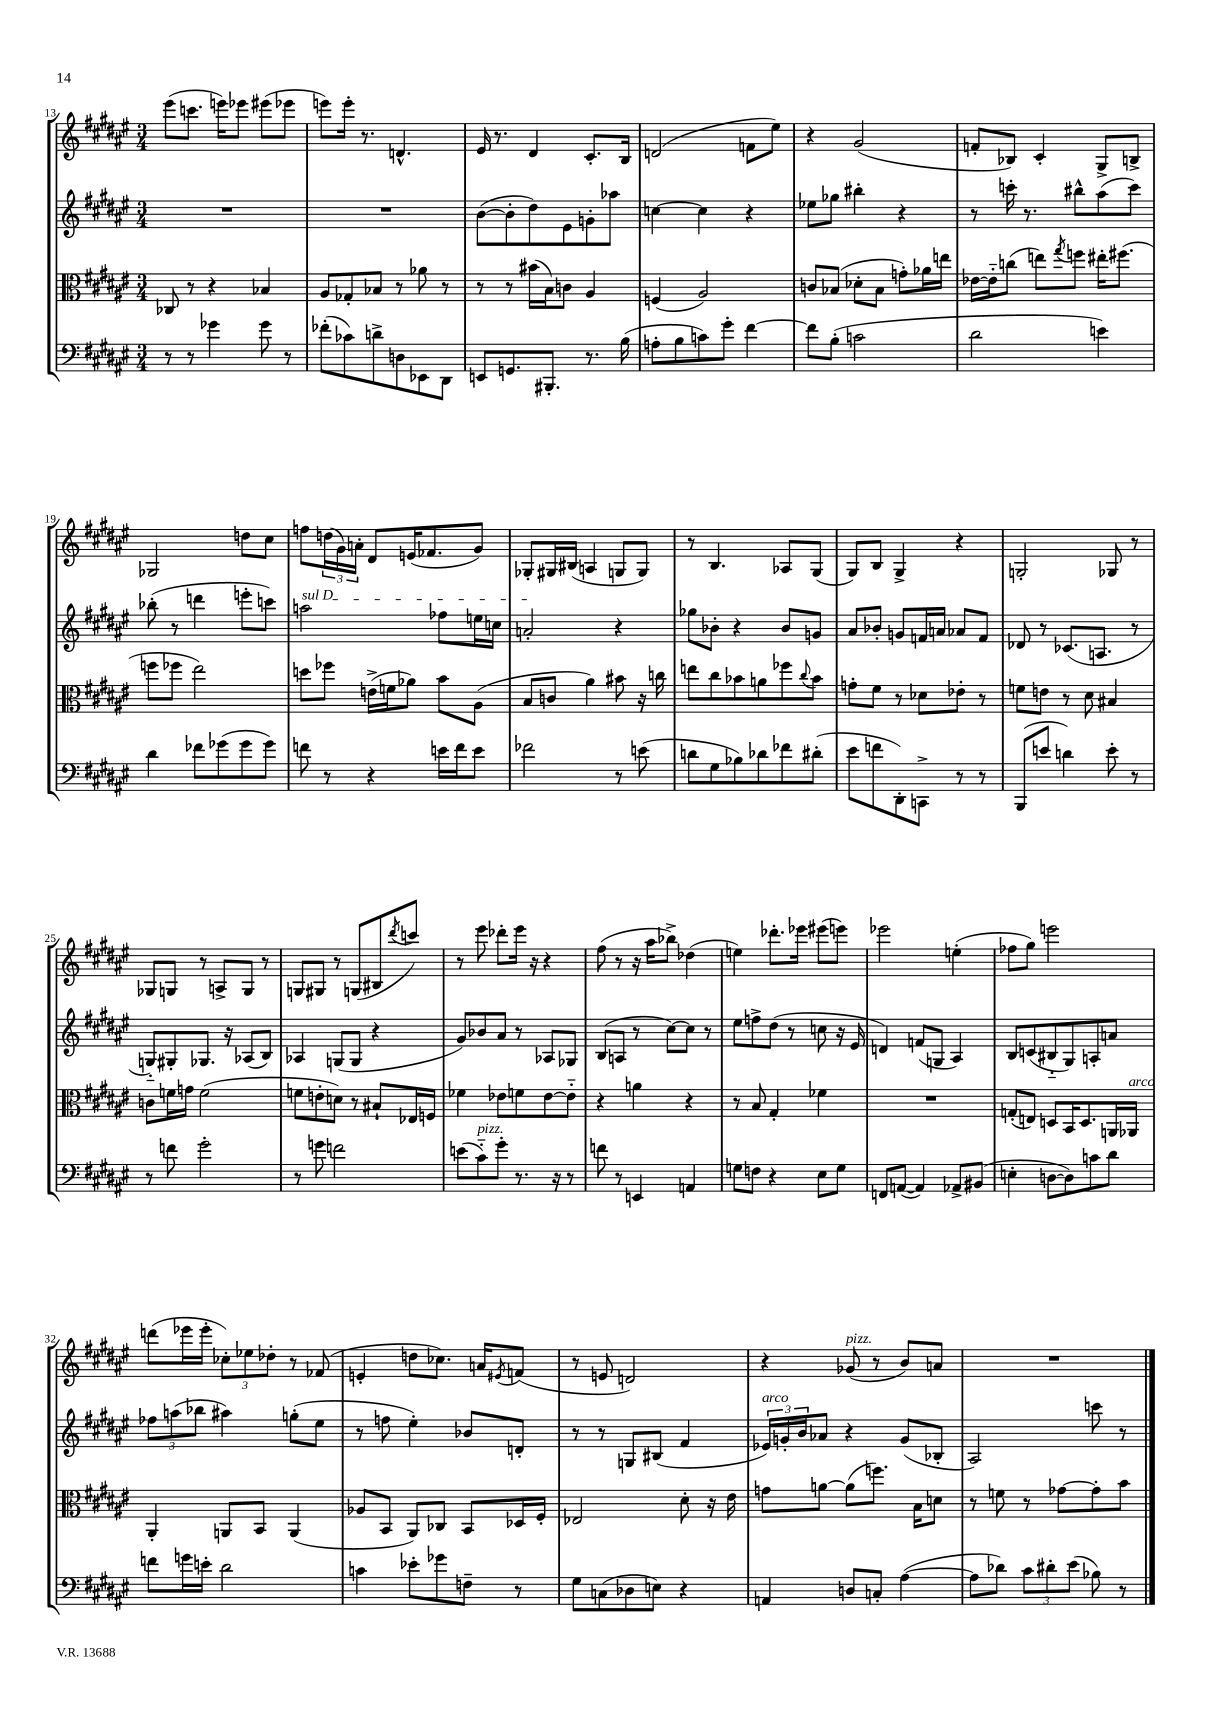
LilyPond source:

<<
\new StaffGroup <<
\new Staff = "s0" {
    \clef treble \key fis \major \numericTimeSignature \time 3/4
    eis'''8( c'''8. e'''16) ees'''8 eis'''8( ees'''8 |
    e'''8) e'''16-. r8. d'4.-^ |
    eis'16 r8. dis'4 cis'8.-. b16 |
    d'2( f'8 eis''8) |
    r4 gis'2( |
    f'8-. bes8) cis'4-. gis8-> b8-> |
    ges2 d''8 cis''8 |
    f''8 \tuplet 3/2 { d''16( gis'16) a'16-. } dis'8 e'16( fes'8. gis'8) |
    ges8-. gis16 bis16( a4 g8 g8) |
    r8 b4. aes8 gis8( |
    gis8) b8 gis4-> r4 |
    g2-. ges8 r8 |
    ges8 g8 r8 a8-> g8 r8 |
    g8 gis8 r8 g8( bis8 \acciaccatura { dis'''8 } c'''8) |
    r8 eis'''8 des'''8-. eis'''16 r16 r4 |
    fis''8( r8 r16 ais''16 bes''8->) des''4( |
    e''4) des'''8.-. ees'''16 eis'''8( e'''8) |
    ees'''2 e''4-.( |
    fes''8 gis''8) e'''2 |
    d'''8( ees'''16 ees'''16-. \tuplet 3/2 { ces''8-.) ees''8 des''8-. } r8 fes'8( |
    e'4-. d''8 ces''8.) a'16 \acciaccatura { eis'8 } f'8( |
    r8 e'8 d'2) |
    r4 ges'8^\markup { \italic "pizz." }( r8 b'8) a'8 |
    R2. \bar "|." |
}
\new Staff = "s1" {
    \clef treble \key fis \major \numericTimeSignature \time 3/4
    R2. |
    R2. |
    b'8~( b'8-. dis''8) eis'8 g'8-. aes''8 |
    c''4~ c''4 r4 |
    ees''8 ges''8 bis''4-. r4 |
    r8 c'''16-. r8. bis''8-^ ais''8( c'''8) |
    bes''8-.( r8 d'''4 e'''8-. c'''8) |
    \once \override TextSpanner.bound-details.left.text = \markup { \italic "sul D" } a''2\startTextSpan fes''8 e''16 c''16 |
    a'2-.\stopTextSpan r4 |
    ges''8 bes'8-. r4 bes'8 g'8 |
    ais'8 bes'8-. g'8 f'16 a'16 aes'8 f'8 |
    des'8 r8 ces'8.( a8. r8 |
    g8-_) gis8-. ges8. r16 aes8( b8) |
    aes4 g8( g8 r4 |
    gis'8) bes'8 ais'8 r8 aes8 ges8 |
    b8( a8 r8 cis''8~) cis''8 r8 |
    eis''8 f''8-> dis''8( r8 c''8 r16 eis'16 |
    d'4) f'8( g8 ais4) |
    b8 c'8( bis8-_ gis8) a8-. a'8 |
    \tuplet 3/2 { fes''8 a''8( bes''8 } ais''4) g''8-.( eis''8 |
    r8 f''8 eis''4-.) bes'8 d'8-. |
    r8 r8 g8 bis8( fis'4 |
    \tuplet 3/2 { ees'16^\markup { \italic "arco" }) g'16-. b'16 } aes'8 r4 g'8( bes8-. |
    ais2) c'''8 r8 \bar "|." |
}
\new Staff = "s2" {
    \clef alto \key fis \major \numericTimeSignature \time 3/4
    ces8 r8 r4 bes4 |
    ais8 ges8-. bes8 r8 aes'8 r8 |
    r8 r8 bis'16( b16) c'8 ais4 |
    f4( ais2) |
    c'8 bes8( des'8-. bes8 g'8-.) aes'16 e''16 |
    ees'16~ ees'16-_ c''8( e''8) \acciaccatura { gis''8 } f''8 eis''16-. fis''8.( |
    f''8 fes''8 eis''2) |
    d''8 fes''8 e'16->( f'16 aes'8) b'8 ais8( |
    b8 c'8 ais'4) bis'8 r16 c''16 |
    e''8 cis''8 bes'8 a'8 fes''8 \appoggiatura { cis''8 } bes'8 |
    g'8-. fis'8 r8 des'8 ees'8-. r8 |
    f'8 e'8 r8 dis'8 bis4 |
    c'8 f'16 g'16 f'2( |
    f'8 e'8-. d'8) r8 bis8-! ees16 f16 |
    fes'4 ees'8 f'8 ees'8~ ees'8-_ |
    r4 a'4 r4 |
    r8 b8 gis4-. fes'4 |
    R2. |
    g8-.( e8) d8 b,16 d8. a,16 aes,16^\markup { \italic "arco" } |
    ais,4-. a,8 b,8 a,4( |
    aes8 b,8 ais,8) ces8 b,8 des16 fis16-. |
    ees2 dis'8-. r16 eis'16 |
    g'8 a'8~ a'8( f''8.) b16 d'8 |
    r8 f'8 r8 ges'8~ ges'8-. b'8 \bar "|." |
}
\new Staff = "s3" {
    \clef bass \key fis \major \numericTimeSignature \time 3/4
    r8 r8 ges'4 ges'8 r8 |
    fes'8-.( ces'8) d'8-> d8 ees,8 dis,8 |
    e,8 g,8. bis,,8.-. r8. b16( |
    a8-. b8 c'8) gis'8-. fis'4~ |
    fis'8 b8-.( c'2 |
    dis'2 e'4) |
    dis'4 fes'8 ges'8( ges'8 ges'8) |
    f'8 r8 r4 e'16 f'16 e'8 |
    fes'2 r8 e'8( |
    d'8 gis8 bes8) des'8 fes'8 dis'8-.( |
    eis'8 f'8 dis,8-.) c,8-> r8 r8 |
    b,,8( e'8 d'4) e'8-. r8 |
    r8 f'8 gis'2-. |
    r8 g'8 f'2 |
    e'8( cis'8-_^\markup { \italic "pizz." }) gis'8-. r8. r16 r8 |
    f'8 r8 e,4 a,4 |
    g8 f8 r4 eis8 g8 |
    f,8 a,8~( a,4) aes,8-> bis,8( |
    e4-. d8~ d8) c'8 dis'8 |
    f'8 g'16 e'16-. dis'2 |
    c'4 ees'8-. ges'8 f8-- r8 |
    gis8 c8( des8 e8) r4 |
    a,4 d8 c8-. ais4~( |
    ais8 des'8) \tuplet 3/2 { cis'8 dis'8-. eis'8( } bes8) r8 \bar "|." |
}
>>
>>
\layout { \context { \Score currentBarNumber = #13 } }
